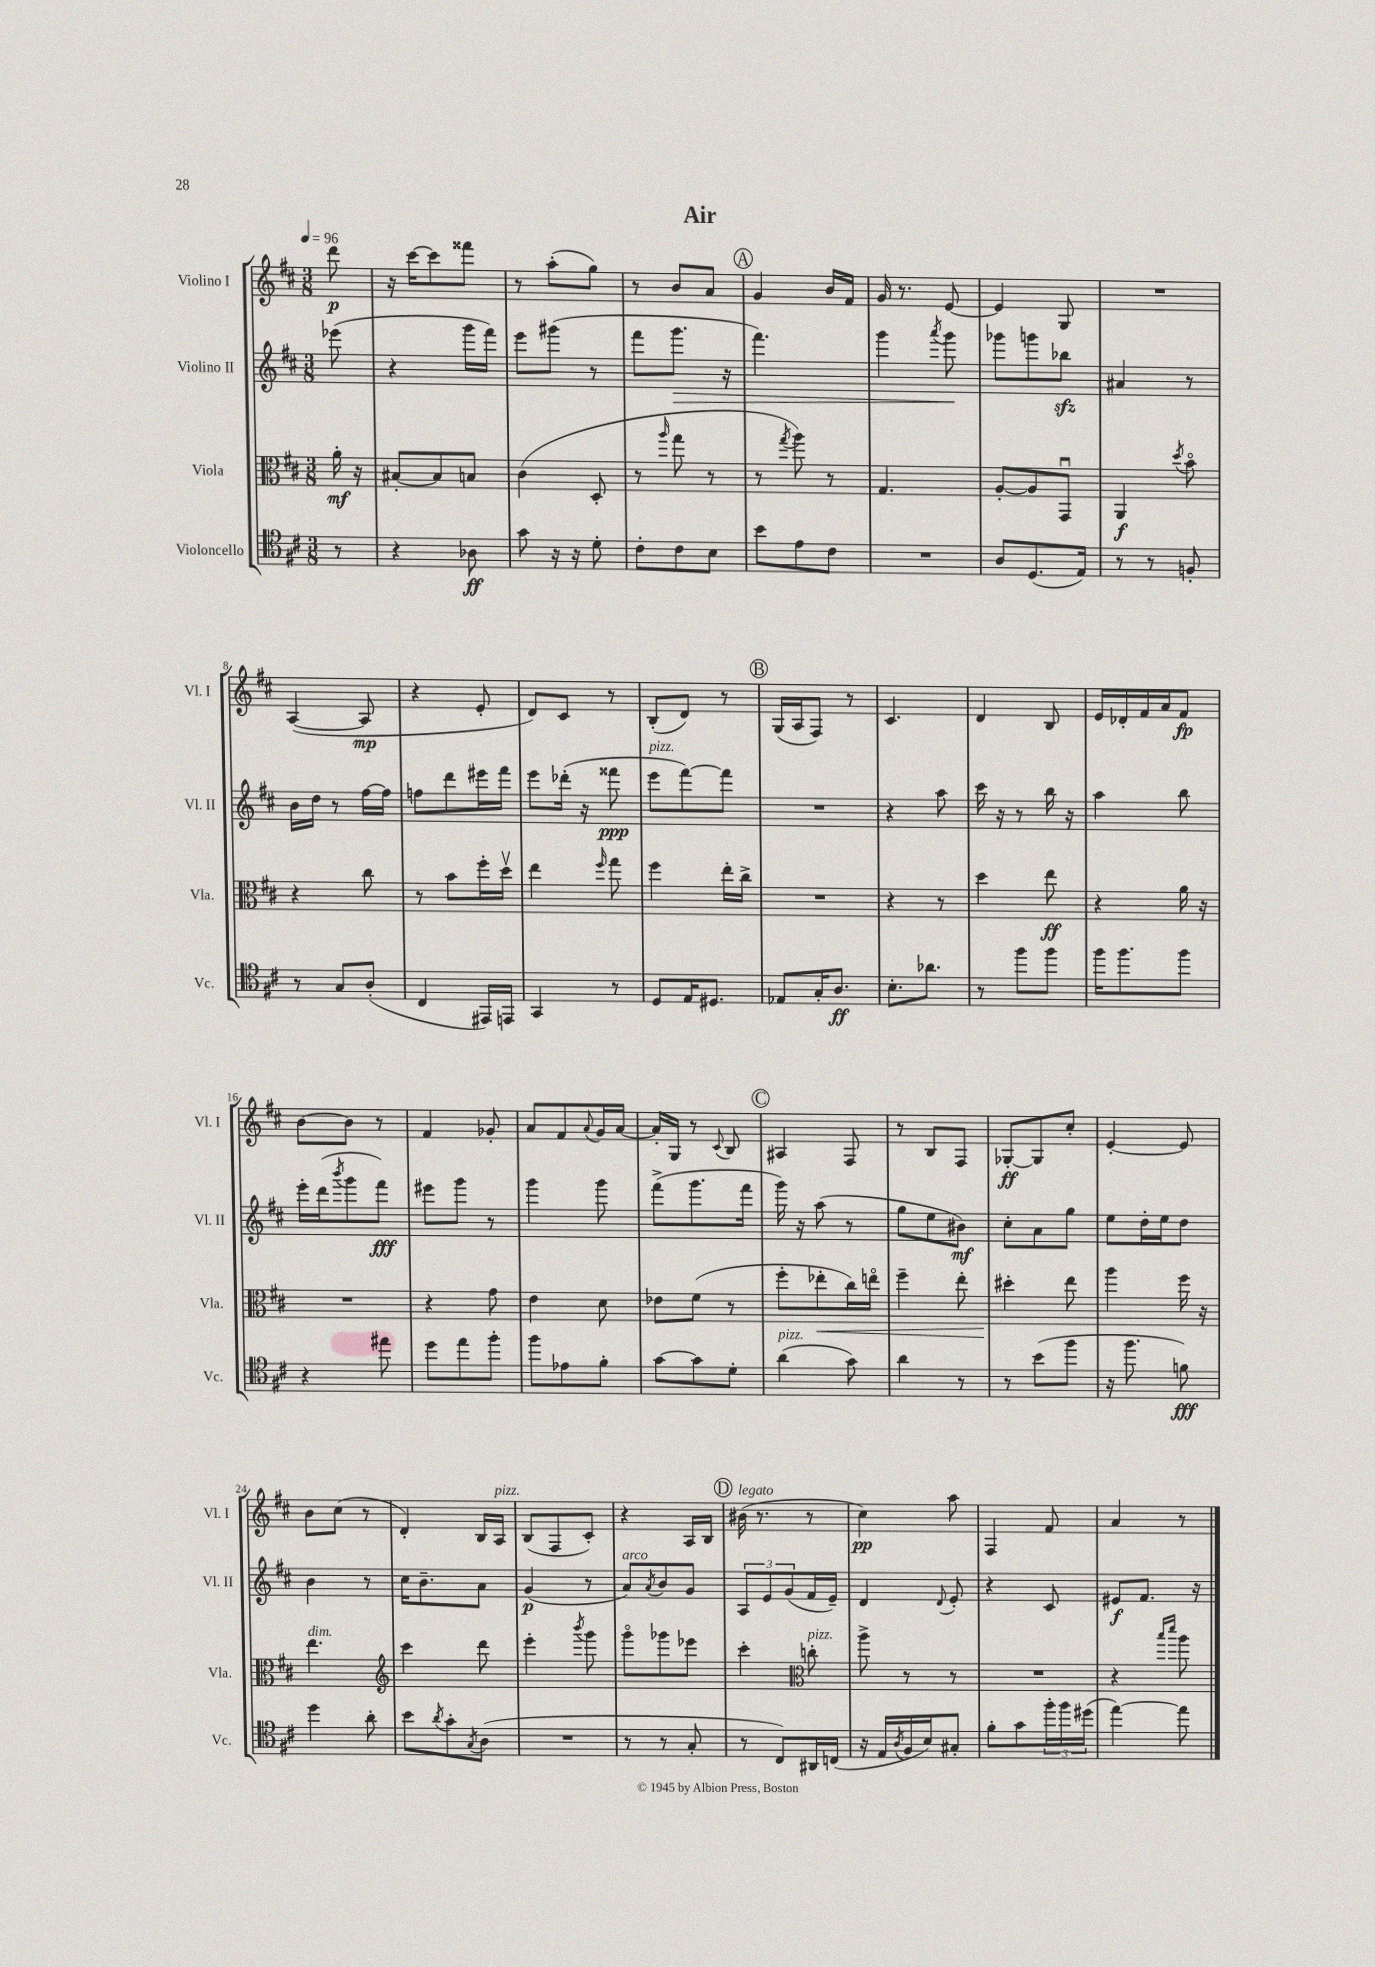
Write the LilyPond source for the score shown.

\header { title = "Air" }
<<
\new StaffGroup <<
\new Staff = "s0" \with { instrumentName = "Violino I" shortInstrumentName = "Vl. I" } {
    \clef treble \key d \major \numericTimeSignature \time 3/8 \partial 8 \tempo 4 = 96
    d'''8\p |
    r16 cis'''16~ cis'''8 fisis'''8 |
    r8 a''8-.( g''8) |
    r8 b'8 a'8 |
    \mark \markup { \circle "A" } g'4 b'16 fis'16 |
    g'16 r8. e'8~ |
    e'4 g8 |
    R4. |
    a4~( a8\mp |
    r4 e'8-. |
    d'8) cis'8 r8 |
    b8-.( d'8) r8 |
    \mark \markup { \circle "B" } g16( a16 fis8) r8 |
    cis'4. |
    d'4 b8 |
    e'16 des'16-. fis'16 a'16 fis'8\fp |
    b'8~ b'8 r8 |
    fis'4 ges'8-. |
    a'8 fis'8 \appoggiatura { a'8 } g'16 a'16~ |
    a'16-. g16 r8 \appoggiatura { cis'8 } b8 |
    \mark \markup { \circle "C" } ais4 fis8 |
    r8 b8 fis8 |
    ges8~-.\ff ges8 cis''8-. |
    e'4~-. e'8 |
    b'8 cis''8( r8 |
    d'4-.) b16 a16^\markup { \italic "pizz." } |
    b8( fis8 cis'8-.) |
    r4 a16 b16 |
    \mark \markup { \circle "D" } bis'16^\markup { \italic "legato" }( r8. r8 |
    cis''4\pp) a''8 |
    fis4 fis'8 |
    a'4 r8 \bar "|." |
}
\new Staff = "s1" \with { instrumentName = "Violino II" shortInstrumentName = "Vl. II" } {
    \clef treble \key d \major \numericTimeSignature \time 3/8 \partial 8
    ees'''8( |
    r4 g'''16 fis'''16) |
    e'''8 gis'''8( r8 |
    fis'''8 g'''8.\> r16 |
    \mark \markup { \circle "A" } fis'''4.) |
    g'''4 \acciaccatura { a'''8 } g'''8\! |
    ges'''8 g'''8 bes''8\sfz |
    ais'4 r8 |
    b'16 d''16 r8 fis''16~ fis''16 |
    f''8 d'''8 eis'''16 fis'''16 |
    e'''8 des'''16-.( r16 fisis'''8\ppp |
    e'''8^\markup { \italic "pizz." } fis'''8~) fis'''8 |
    \mark \markup { \circle "B" } R4. |
    r4 a''8 |
    cis'''16 r16 r8 b''16 r16 |
    a''4 b''8 |
    e'''16-. d'''16( \acciaccatura { b'''8 } g'''8 fis'''8\fff) |
    eis'''8 g'''8 r8 |
    g'''4 g'''8 |
    fis'''8->( g'''8. fis'''16 |
    \mark \markup { \circle "C" } g'''16) r16 a''8( r8 |
    g''8 e''8 bis'8\mf) |
    cis''8-. a'8 g''8 |
    e''8 d''16-. e''16 d''8 |
    b'4 r8 |
    cis''16 b'8.-- a'8 |
    g'4\p( r8 |
    a'8^\markup { \italic "arco" }) \acciaccatura { a'8 } b'8 g'8 |
    \mark \markup { \circle "D" } \tuplet 3/2 { a8 e'8 g'8( } fis'16 e'16--) |
    d'4 \appoggiatura { d'8 } e'8-. |
    r4 cis'8 |
    eis'8\f fis'8. r16 \bar "|." |
}
\new Staff = "s2" \with { instrumentName = "Viola" shortInstrumentName = "Vla." } {
    \clef alto \key d \major \numericTimeSignature \time 3/8 \partial 8
    a'16-.\mf r16 |
    bis8~-. bis8 b8 |
    cis'4( d8-. |
    r8 \grace { a''16 } g''8 r8 |
    \mark \markup { \circle "A" } r8 \acciaccatura { g''8 } a''8) r8 |
    g4. |
    a8~-. a8 g,8\downbow |
    a,4\f \acciaccatura { d''8 } b'8\flageolet |
    r4 cis''8 |
    r8 b'8 fis''16-. d''16\upbow |
    e''4 \grace { fis''16 } g''8 |
    fis''4 e''16-. cis''16-> |
    \mark \markup { \circle "B" } R4. |
    r4 r8 |
    d''4 e''8\ff |
    r4 a'16 r16 |
    R4. |
    r4 g'8 |
    e'4 d'8 |
    ees'8 fis'8( r8 |
    \mark \markup { \circle "C" } fis''8-. ees''8-.\< cis''16) e''16\flageolet |
    fis''4-- e''8-. |
    dis''4-.\! e''8 |
    a''4 fis''16 r16 |
    e''4.^\markup { \italic "dim." } |
    \clef treble cis'''4 d'''8 |
    e'''4-. \acciaccatura { b'''8 } g'''8 |
    g'''8\flageolet ges'''8 ees'''8 |
    \mark \markup { \circle "D" } cis'''4-. \clef alto c''8-.^\markup { \italic "pizz." } |
    a''8-> r8 r8 |
    R4. |
    r4 \grace { b''16 d'''16 } a''8 \bar "|." |
}
\new Staff = "s3" \with { instrumentName = "Violoncello" shortInstrumentName = "Vc." } {
    \clef tenor \key d \major \numericTimeSignature \time 3/8 \partial 8
    r8 |
    r4 aes8\ff |
    g'8 r16 r16 d'8-. |
    cis'8-. cis'8 b8 |
    \mark \markup { \circle "A" } b'8 e'8 cis'8 |
    R4. |
    a8 d8.( e16) |
    r8 r8 f8-. |
    r8 g8 a8-.( |
    cis4 eis,16) e,16 |
    g,4 r8 |
    d8 e16 dis8. |
    \mark \markup { \circle "B" } ees8 g16-. a8.\ff |
    b8.-. aes'8. |
    r8 fis''8 fis''8 |
    fis''16 fis''8. fis''8 |
    r4 eis''8 |
    d''8 e''8 fis''8-. |
    fis''8 ees'8 fis'8-. |
    g'8~ g'8 d'8-. |
    \mark \markup { \circle "C" } a'4^\markup { \italic "pizz." }( g'8) |
    a'4 r8 |
    r8 b'8( fis''8 |
    r16 fis''8. f'8\fff) |
    d''4 a'8-. |
    b'8 \acciaccatura { a'8 } g'8-. \acciaccatura { g8 } a8( |
    R4. |
    r8 r8 g8-. |
    \mark \markup { \circle "D" } r8 cis8) ais,16 c16( |
    r16 e16 \acciaccatura { a8 } fis16 b16) gis8-. |
    fis'8-. g'8 \tuplet 3/2 { fis''16-. fis''16 dis''16( } |
    e''4~) e''8 \bar "|." |
}
>>
>>
